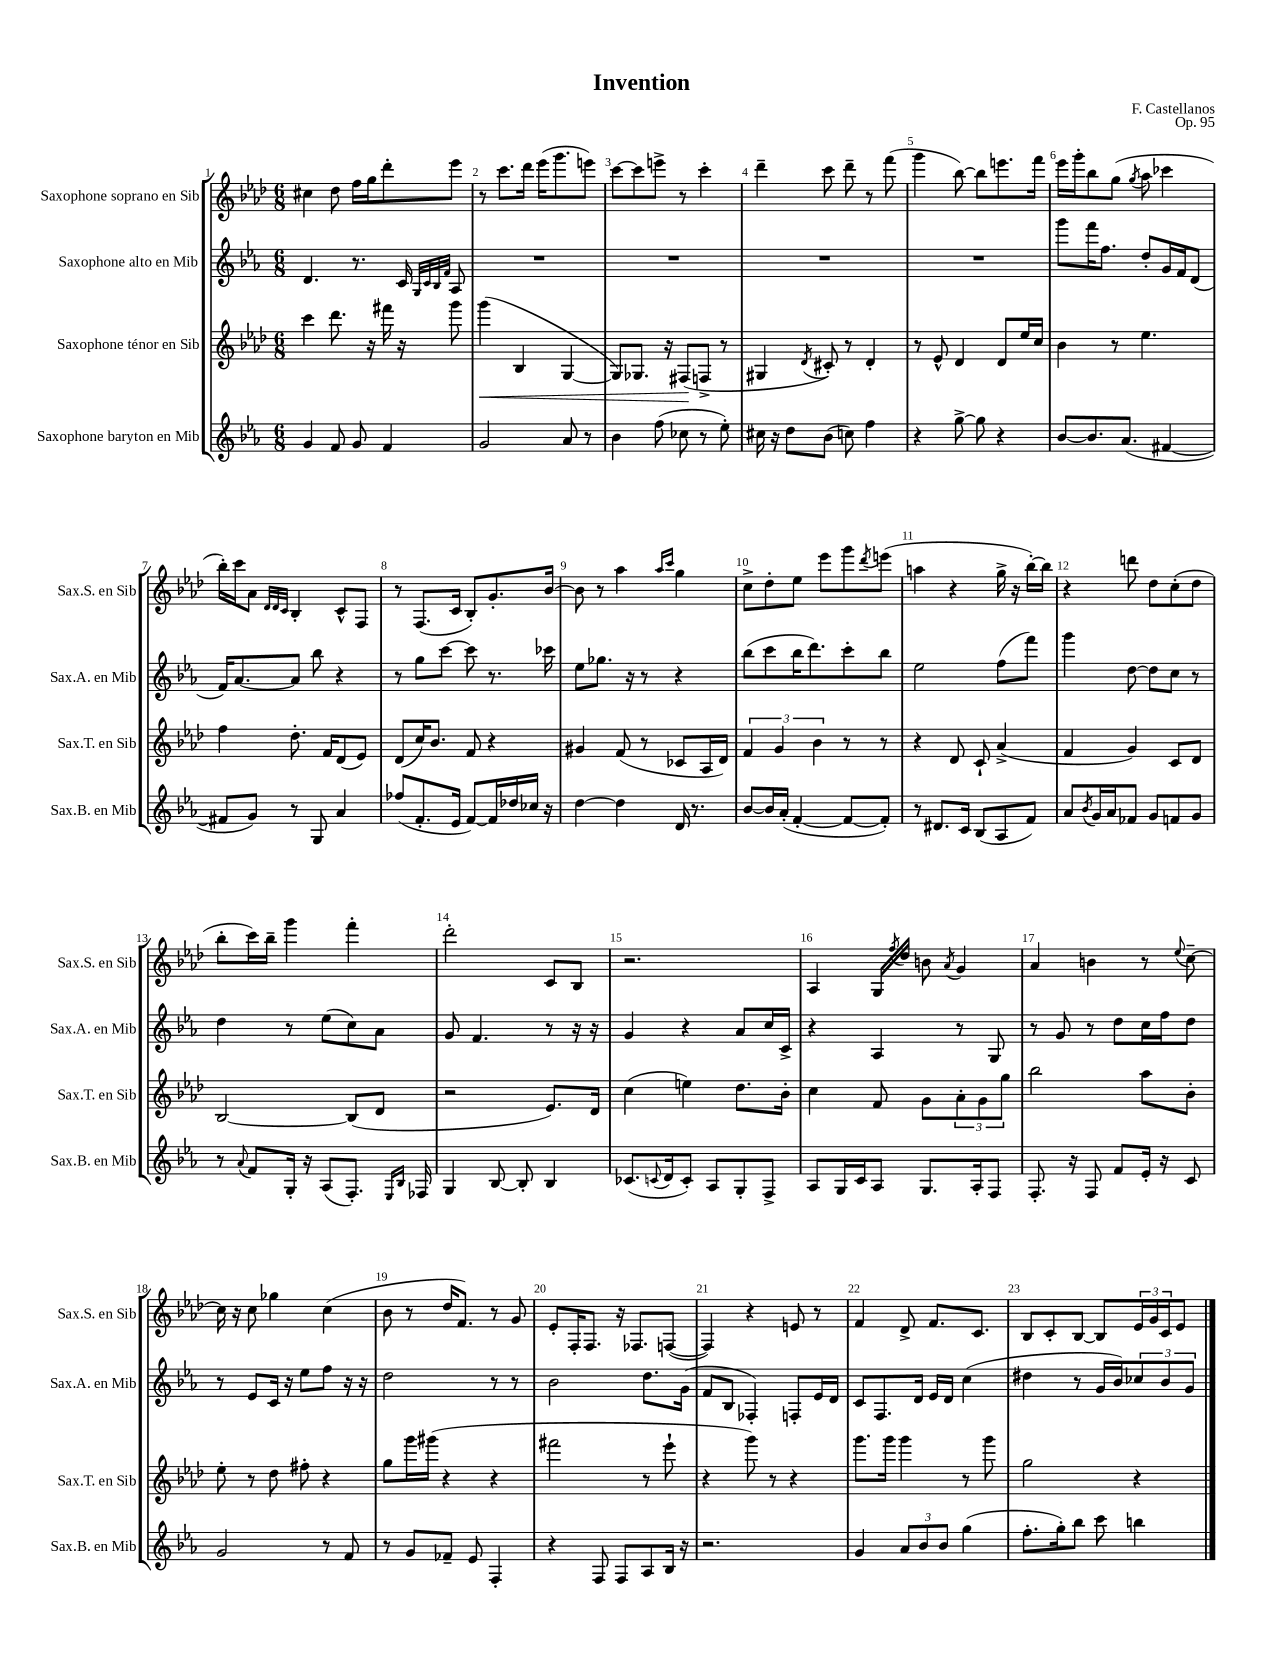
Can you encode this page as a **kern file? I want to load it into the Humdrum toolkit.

**kern	**kern	**kern	**kern
*staff4	*staff3	*staff2	*staff1
*clefG2	*clefG2	*clefG2	*clefG2
*k[b-e-a-]	*k[b-e-a-d-]	*k[b-e-a-]	*k[b-e-a-d-]
*M6/8	*M6/8	*M6/8	*M6/8
4g/	4ccc\	4.d/	4cc#\
8f/	8.ddd-\	.	8dd-\
8g/	.	8.r	16ff\LL
.	16r	.	16gg\J
4f/	16fff#\	.	8ddd-'\
.	16r	16c/	.
.	.	32qqG/LLL	.
.	.	32qqc/	.
.	.	32qqB-/	.
.	.	32qqf/JJJ	.
.	8ggg\	8A-/	8eee-\J
=	=	=	=
2g/	(4ggg\	2.r	8r
.	.	.	8.ccc\L
.	4B-/	.	.
.	.	.	16ddd-\Jk
.	.	.	(16eee-\LK
.	.	.	8.ggg\
8a-/	[4G/	.	.
8r	.	.	8eee\J)
=	=	=	=
4b-\	8G/]L)	2.r	[8ccc\L
.	8.G-/J	.	8ccc\]
(8ff\	.	.	8eee^\J
.	16r	.	.
8cc-\	(8F#/L	.	8r
8r	8F^/J	.	4ccc'\
8ee-'\)	8r	.	.
=	=	=	=
16cc#\	4G#/	2.r	4ddd-~\
16r	.	.	.
8dd\L	.	.	.
.	8qd-/	.	.
(8b-\J	8c#'/)	.	8ccc\
8cc\)	8r	.	8ddd-~\
4ff\	4d-'/	.	8r
.	.	.	(8fff\
=	=	=	=
4r	8r	2.r	4ggg\
.	8e-^^/	.	.
[8gg^\	4d-/	.	[8bb-\)
8gg\]	.	.	8bb-\]L
4r	8d-/L	.	8.eee\
.	16ee-/L	.	.
.	16cc/JJ	.	16fff\Jk
=	=	=	=
[8b-/L	4b-\	8ggg\L	16eee-\LL
.	.	.	16ggg'\J
8.b-/]	.	16fff\K	8bb-\
.	.	8.ff\J	.
.	8r	.	(8gg\J
(8.a-/J	.	.	.
.	.	.	8qgg/
.	4.ee-\	8dd'/L	8aa-\
[4f#/	.	16g/L	4ccc-\
.	.	16f/J	.
.	.	(8d/J	.
=	=	=	=
8f#/]L	4ff\	16f/LK)	16bb-'\LL)
.	.	[8.a-/	16ccc\J
8g/J)	.	.	8a-\J
.	.	.	32qqd-/LLL
.	.	.	32qqd-/
.	.	.	32qqc/JJJ
8r	8.dd-'\	8a-/]J	4B-'/
8G/	.	8bb-\	.
.	16f/LK	.	.
4a-/	(8d-/	4r	8c^^/L
.	8e-/J)	.	8F/J
=	=	=	=
(8ff-/L	(8d-/L	8r	8r
8.f'/	16cc/K)	8gg\L	(8.F/L
.	8.b-/J	.	.
.	.	[8ccc\J	.
16e-/Jk	.	.	16c/Jk
[8f/L)	8f/	8ccc\]	8B-'/L)
16f/]L	4r	8.r	8.g'/
16dd-/	.	.	.
16cc-/JJ	.	.	.
16r	.	16ccc-\	[16b-/Jk
=	=	=	=
[4dd\	4g#/	8ee-\L	8b-\]
.	.	8.gg-\J	8r
4dd\]	(8f/	.	4aa-\
.	.	16r	.
.	8r	8r	.
.	.	.	16qqaa-/LL
.	.	.	16qqccc/JJ
16d/	8c-/L	4r	4gg\
8.r	.	.	.
.	16A-/L	.	.
.	16d-/JJ)	.	.
=	=	=	=
[8b-/L	6f/	(8bb-\L	8cc^\L
16b-/]L	.	8ccc\	8dd-'\
.	6g/	.	.
(16a-'/JJ	.	.	.
[4f'/	.	16bb-\K	8ee-\J
.	.	8.ddd\)	.
.	6b-\	.	.
.	.	.	8eee-\L
8f/_L	8r	8ccc'\	8ggg\
.	.	.	8qddd-/
8f'/]J)	8r	8bb-\J	(8eee\J
=	=	=	=
8r	4r	2ee-\	4aa\
8.d#/L	.	.	.
.	8d-/	.	4r
16c/Jk	.	.	.
(8B-/L	8c`/	.	.
8A-/	(4a-^/	(8ff\L	16gg^\
.	.	.	16r
8f/J)	.	8fff\J)	[16bb-'\LL)
.	.	.	16bb-\]JJ
=	=	=	=
8a-/L	4f/	4ggg\	4r
8qb-/	.	.	.
16g/L	.	.	.
16a-/J	.	.	.
8f-/J	4g/)	[8dd\	8ddd\
8g/L	.	8dd\]L	8dd-\L
8f/	8c/L	8cc\J	(8cc'\
8g/J	8d-/J	8r	8dd-\J
=	=	=	=
8r	[2B-/	4dd\	8bb-'\L
8qqa-/	.	.	.
8f/L	.	.	16ccc\L)
.	.	.	16bb-~\JJ
16G'/Jk	.	8r	4ggg\
16r	.	.	.
(8A-/L	.	(8ee-\L	.
8.F'/J)	(8B-/]L	8cc\)	4fff'\
.	8d-/J	8a-\J	.
16qqE-/LL	.	.	.
16qqB-/JJ	.	.	.
16F-/	.	.	.
=	=	=	=
4G/	2r	8g/	2ddd-'\
.	.	4.f/	.
[8B-/	.	.	.
8B-'/]	.	.	.
4B-/	8.e-/L)	8r	8c/L
.	.	16r	8B-/J
.	16d-/Jk	16r	.
=	=	=	=
(8.c-/L	(4cc\	4g/	2.r
8qqc/	.	.	.
16d/k	.	.	.
8c'/J)	4ee\)	4r	.
8A-/L	.	.	.
8G'/	8.dd-\L	8a-/L	.
8F^/J	.	16cc/L	.
.	16b-'\Jk	16c^/JJ	.
=	=	=	=
8A-/L	4cc\	4r	4A-/
16G/L	.	.	.
16c/J	.	.	.
8A-/J	8f/	4A-/	16G/LL
.	.	.	8qff/
.	.	.	16dd-/JJ
8.G/L	8g\L	.	8b\
.	.	.	8qa-/
.	12a-'\	8r	4g/
16A-'/k	.	.	.
.	12g\	.	.
8F/J	.	8G/	.
.	12gg\J	.	.
=	=	=	=
8.F'/	2bb-\	8r	4a-/
.	.	8g/	.
16r	.	.	.
8F/	.	8r	4b\
8f/L	.	8dd\L	.
16e-'/Jk	8aa-\L	16cc\L	8r
16r	.	16ff\J	.
.	.	.	8qqee-/
8c/	8b-'\J	8dd\J	[8cc~\
=	=	=	=
2g/	8ee-'\	8r	16cc\]
.	.	.	16r
.	8r	8e-/L	8cc\
.	8dd-\	16c/Jk	4gg-\
.	.	16r	.
.	8ff#'\	8ee-\L	.
8r	4r	8ff\J	(4cc\
8f/	.	16r	.
.	.	16r	.
=	=	=	=
8r	8gg\L	2dd\	8b-\
8g/L	16ggg\L	.	8r
.	(16ggg#\JJ	.	.
8f-~/J	4r	.	16dd-/LK
.	.	.	8.f/J)
8e-/	.	.	.
4F'/	4r	8r	8r
.	.	8r	8g/
=	=	=	=
4r	2fff#\	2b-\	8e-'/L
.	.	.	16F'/K
.	.	.	8.F/J
8F/	.	.	.
8F/L	.	.	16r
.	.	.	8.F-/L
8A-/	8r	8.dd\L	.
16B-/Jk	8eee-`\	.	([8F/J
16r	.	(16g\Jk	.
=	=	=	=
2.r	4r	8f/L	4F/])
.	.	8B-/J	.
.	8ggg\)	4F-'/)	4r
.	8r	.	.
.	4r	8F'/L	8e/
.	.	16e-/L	8r
.	.	16d/JJ	.
=	=	=	=
4g/	8.ggg\L	8c/L	4f/
.	.	8.F/	.
.	16ggg\Jk	.	.
12a-/L	4ggg\	.	8d-^/
.	.	16d/Jk	.
12b-/	.	.	.
.	.	16e-/LL	8.f/L
12b-/J	.	.	.
.	.	16d/JJ	.
(4gg\	8r	(4cc\	.
.	.	.	8.c/J
.	8ggg\	.	.
=	=	=	=
8.ff'\L	2gg\	4dd#\	8B-/L
.	.	.	8c'/
16gg'\k)	.	.	.
8bb-\J	.	8r	[8B-/J
8ccc\	.	16g/LL	8B-/]L
.	.	16b-/J)	.
4bb\	4r	12cc-/	24e-/L
.	.	.	24g/
.	.	12b-/	24c/J
.	.	.	8e-/J
.	.	12g/J	.
==	==	==	==
*-	*-	*-	*-
